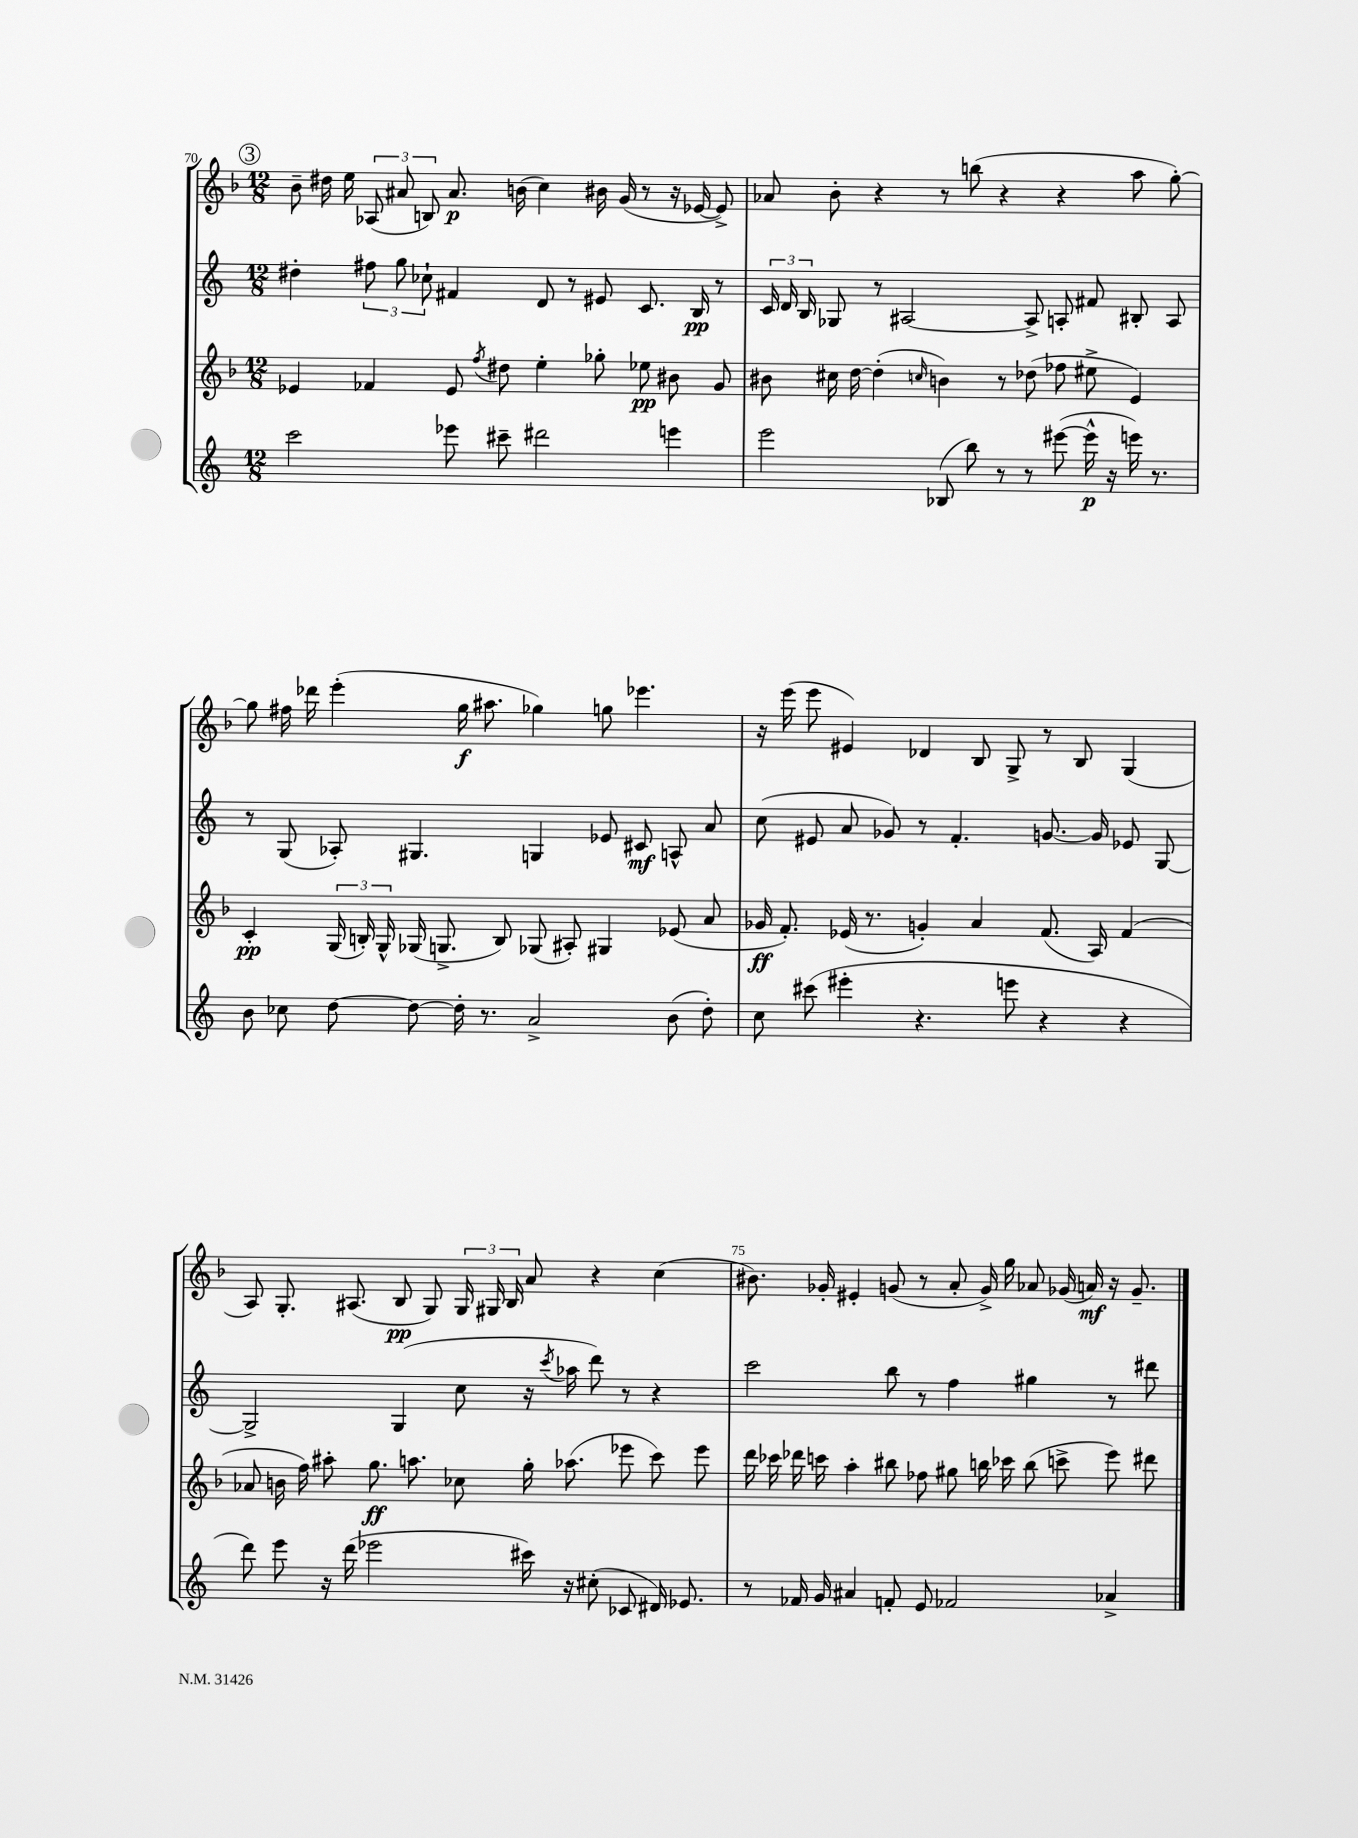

**kern	**kern	**kern	**kern
*staff4	*staff3	*staff2	*staff1
*clefG2	*clefG2	*clefG2	*clefG2
*k[]	*k[b-]	*k[]	*k[b-]
*M12/8	*M12/8	*M12/8	*M12/8
2ccc	4e-	4dd#'	8b-~
.	.	.	16dd#
.	.	.	16ee
.	4f-	12ff#	(12A-
.	.	12gg	12a#
.	.	12cc-`	12B)
8eee-	8e-	4f#	8.a#
.	8qff	.	.
8ccc#~	8dd#	.	.
.	.	.	(16b
2ddd#	4ee'	8d	4cc)
.	.	8r	.
.	8gg-'	8e#	16b#
.	.	.	(16g
.	8ee-	8.c	8r
4eee	8b#	.	16r
.	.	16B	[16e-
.	8g	8r	8e-^])
=	=	=	=
2eee	8b#	24c	8a-
.	.	24d	.
.	.	24B	.
.	16cc#	8G-	8b-'
.	[16dd	.	.
.	(4dd']	8r	4r
.	.	[2A#	.
.	16qqcc	.	.
(8B-	4b)	.	8r
8bb)	.	.	(8bb
8r	8r	.	4r
8r	(8dd-	8A#^]	.
([8eee#	8ff-	8A'	4r
16eee#^^]	8ee#^	8f#	.
16r	.	.	.
16eee)	4e)	8B#'	8aa
8.r	.	.	.
.	.	8A	[8gg')
=	=	=	=
8b	4c'	8r	8gg]
8cc-	.	(8G	16ff#
.	.	.	16ddd-
[8dd	(24G	8A-')	(4eee'
.	24B')	.	.
.	24G^^	.	.
8dd_	(16G-	4.G#	.
.	8.G^	.	.
16dd']	.	.	16gg
8.r	.	.	8.aa#
.	8B)	.	.
2a^	(8G-	4G	4gg-)
.	8A#')	.	.
.	4G#	8e-	8gg
.	.	8c#	4.eee-
(8b	(8e-	8A^^	.
8dd')	8a	8a	.
=	=	=	=
8cc	16g-	(8cc	16r
.	8.f')	.	(16eee
(8ccc#	.	8e#	8eee
4eee#'	(16e-	8a	4e#)
.	8.r	.	.
.	.	8g-)	.
4.r	4g')	8r	4d-
.	.	4.f'	.
.	4a	.	8B-
8eee	.	.	8G^
4r	(8.f	[8.g	8r
.	.	.	8B-
.	16A)	16g]	.
4r	(4f	8e-	(4G
.	.	[8G	.
=	=	=	=
8ddd)	8a-	2G^]	8A)
8eee	16b	.	8.G'
.	16ff)	.	.
16r	8aa#'	.	.
(16ddd	.	.	(8.A#
2eee-	8.gg	.	.
.	.	(4G	8B-
.	8.aa	.	.
.	.	.	8G)
.	8cc-	8cc	24G
.	.	.	24G#
.	.	.	24B-
16ccc#)	16gg'	16r	8a
.	.	8qccc	.
16r	(8.aa-	16aa-	.
(8cc#'	.	8ddd)	4r
8c-	8eee-	8r	.
16d#)	8ccc)	4r	(4cc
8.e-	.	.	.
.	8eee-	.	.
=	=	=	=
8r	16ddd	2ccc	8.b#)
.	16ccc-	.	.
16f-	16ddd-	.	.
16g	16ccc	.	16g-'
4a#	4aa'	.	4e#'
8f'	8bb#	8bb	(8g
8e	8ff-	8r	8r
2f-	8gg#	4ff	8a'
.	16bb	.	16g^)
.	16ccc-	.	16gg
.	(8bb	4gg#	8a-
.	8ccc^	.	(16g-
.	.	.	16a)
4a-^	8eee)	8r	16r
.	.	.	8.g-~
.	8ddd#	8ddd#	.
==	==	==	==
*-	*-	*-	*-
